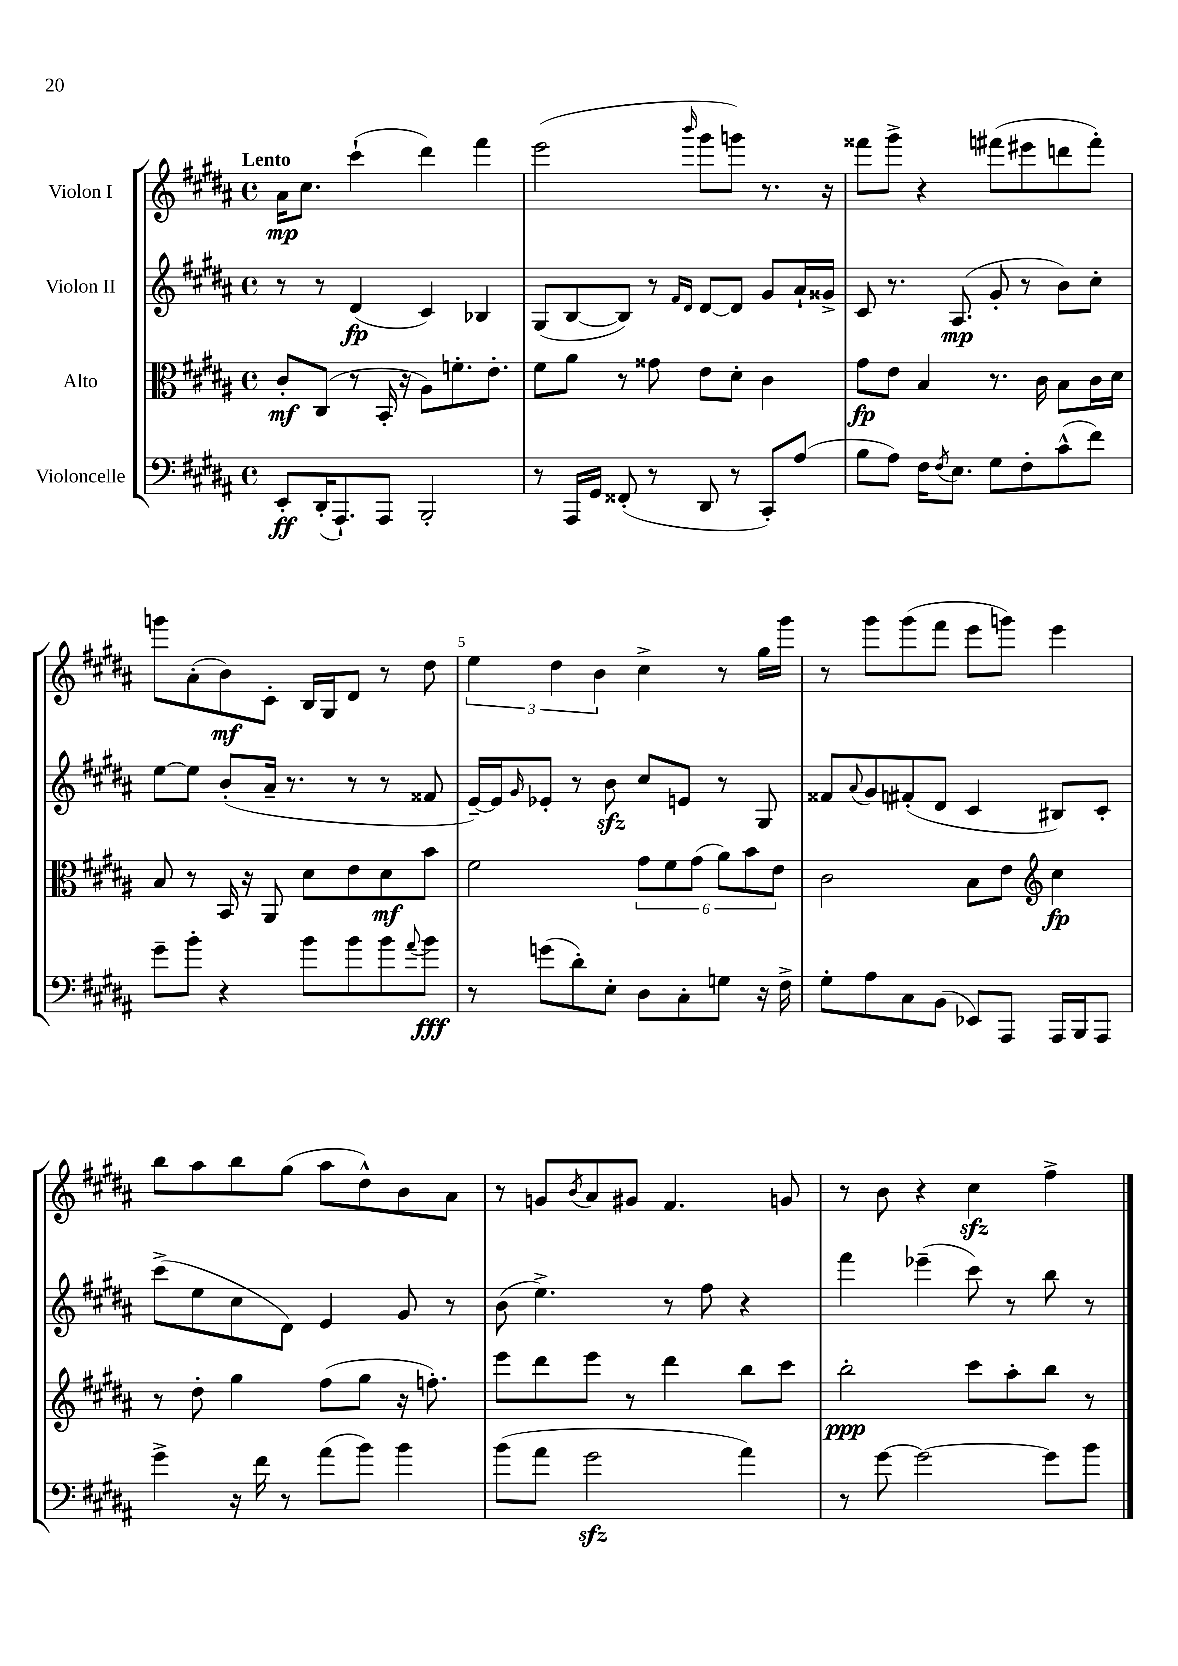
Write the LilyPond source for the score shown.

<<
\new StaffGroup <<
\new Staff = "s0" \with { instrumentName = "Violon I" } {
    \clef treble \key b \major \defaultTimeSignature \time 4/4 \tempo "Lento"
    ais'16\mp cis''8. cis'''4-!( dis'''4) fis'''4 |
    e'''2( \grace { b'''16 } gis'''8 g'''8) r8. r16 |
    fisis'''8 gis'''8-> r4 fis'''8( eis'''8 d'''8 fis'''8-.) |
    g'''8 ais'8-.( b'8\mf) cis'8-. b16 gis16 dis'8 r8 dis''8 |
    \tuplet 3/2 { e''4 dis''4 b'4 } cis''4-> r8 gis''16 gis'''16 |
    r8 gis'''8 gis'''8( fis'''8 e'''8 g'''8) e'''4 |
    b''8 ais''8 b''8 gis''8( ais''8 dis''8-^) b'8 ais'8 |
    r8 g'8 \acciaccatura { b'8 } ais'8 gis'8 fis'4. g'8 |
    r8 b'8 r4 cis''4\sfz fis''4-> \bar "|." |
}
\new Staff = "s1" \with { instrumentName = "Violon II" } {
    \clef treble \key b \major \defaultTimeSignature \time 4/4
    r8 r8 dis'4\fp( cis'4) bes4 |
    gis8( b8~ b8) r8 \grace { fis'16 dis'16 } dis'8~ dis'8 gis'8 ais'16-! gisis'16-> |
    cis'8 r8. ais8.\mp( gis'8-. r8 b'8) cis''8-. |
    e''8~ e''8 b'8-.( ais'16-- r8. r8 r8 fisis'8 |
    e'16~--) e'16 \grace { gis'16 } ees'8-. r8 b'8\sfz cis''8 e'8 r8 gis8 |
    fisis'8 \appoggiatura { ais'8 } gis'8 fis'8-.( dis'8 cis'4 bis8) cis'8-. |
    cis'''8->( e''8 cis''8 dis'8) e'4 gis'8 r8 |
    b'8( e''4.->) r8 fis''8 r4 |
    fis'''4 ees'''4--( cis'''8) r8 b''8 r8 \bar "|." |
}
\new Staff = "s2" \with { instrumentName = "Alto" } {
    \clef alto \key b \major \defaultTimeSignature \time 4/4
    cis'8-.\mf cis8( r8 b,16-. r16 ais8) f'8.-. e'8.-. |
    fis'8 ais'8 r8 gisis'8 e'8 dis'8-. cis'4 |
    gis'8\fp e'8 b4 r8. cis'16 b8 cis'16 dis'16 |
    b8 r8 b,16 r16 ais,8 dis'8 e'8 dis'8\mf b'8 |
    fis'2 \tuplet 6/4 { gis'8 fis'8 gis'8( ais'8) b'8 e'8 } |
    cis'2 b8 e'8 \clef treble cis''4\fp |
    r8 dis''8-. gis''4 fis''8( gis''8 r16 f''8.-.) |
    e'''8 dis'''8 e'''8 r8 dis'''4 b''8 cis'''8 |
    b''2-.\ppp cis'''8 ais''8-. b''8 r8 \bar "|." |
}
\new Staff = "s3" \with { instrumentName = "Violoncelle" } {
    \clef bass \key b \major \defaultTimeSignature \time 4/4
    e,8-.\ff dis,16-.( ais,,8.-!) ais,,8 b,,2-. |
    r8 ais,,16 gis,16 fisis,8-.( r8 dis,8 r8 cis,8-.) ais8( |
    b8 ais8) fis16 \acciaccatura { fis8 } e8. gis8 fis8-. cis'8-^( fis'8) |
    gis'8-- b'8-. r4 b'8 b'8 b'8 \appoggiatura { ais'8 } b'8\fff |
    r8 g'8( dis'8-.) e8-. dis8 cis8-. g8 r16 fis16-> |
    gis8-. ais8 cis8 b,8( ees,8) ais,,8 ais,,16 b,,16 ais,,8 |
    gis'4-> r16 fis'16 r8 ais'8( b'8) b'4 |
    b'8( ais'8 gis'2\sfz ais'4) |
    r8 gis'8~ gis'2~ gis'8 b'8 \bar "|." |
}
>>
>>
\layout { \context { \Score \override BarNumber.break-visibility = ##(#f #t #t) barNumberVisibility = #(every-nth-bar-number-visible 5) } }
